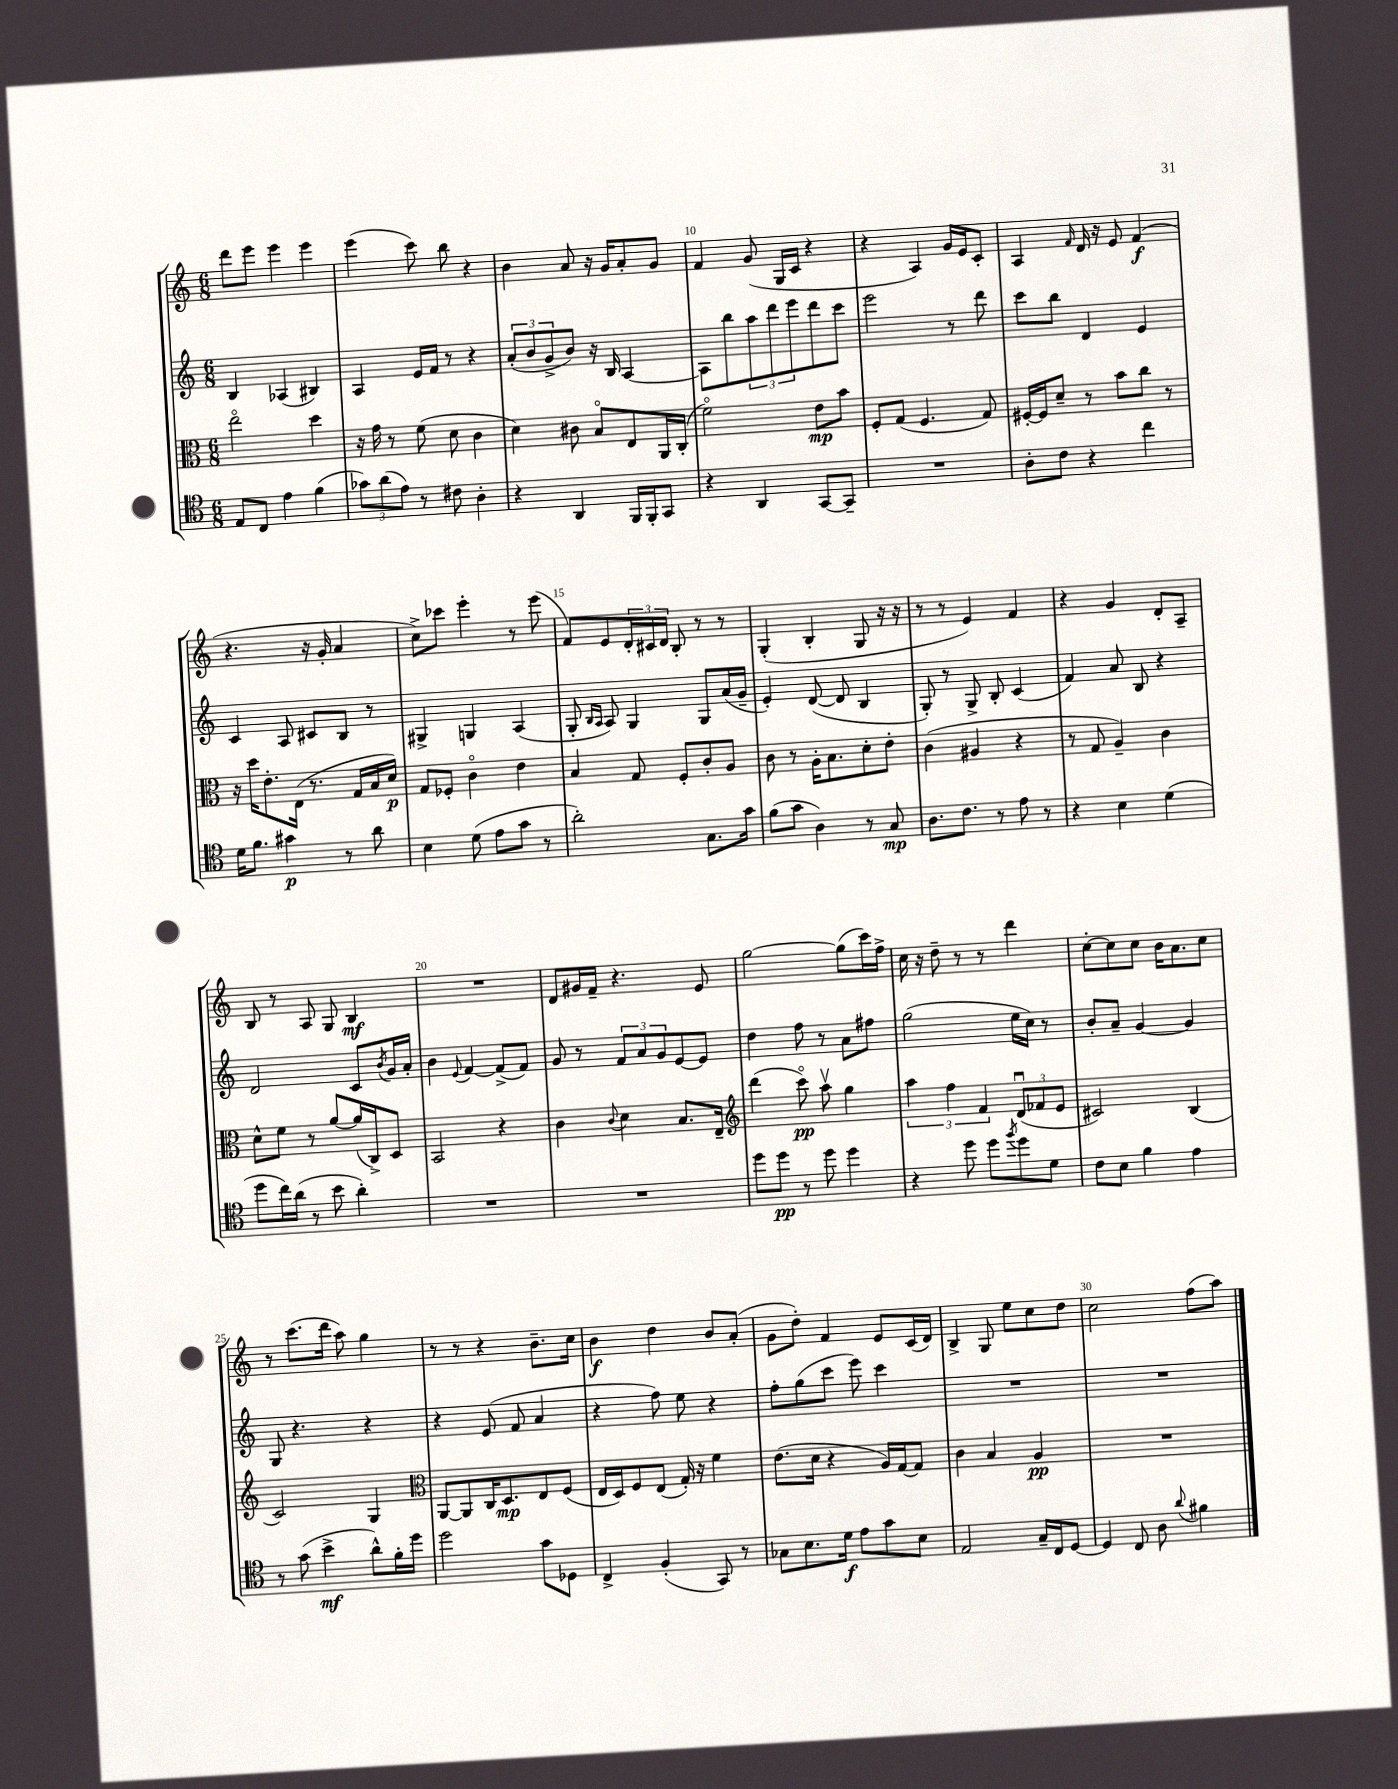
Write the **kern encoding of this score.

**kern	**kern	**kern	**kern
*staff4	*staff3	*staff2	*staff1
*clefC4	*clefC3	*clefG2	*clefG2
*k[]	*k[]	*k[]	*k[]
*M6/8	*M6/8	*M6/8	*M6/8
8E/L	2eeo\	4B/	8ddd\L
8C/J	.	.	8eee\J
4e\	.	(4A-/	4eee\
(4f\	4dd\	4B#/)	4eee\
=	=	=	=
12g-\L)	16r	4A/	(4eee\
.	16g\	.	.
(12a\	.	.	.
.	8r	.	.
12e\J)	.	.	.
8r	(8f\	16e/LL	8ccc\)
.	.	16f/JJ	.
8c#\	8d\	8r	8bb\
4A'\	4c\	4r	4r
=	=	=	=
4r	4d\)	(12a'/L	4b\
.	.	12b/	.
.	.	12g^/	.
4AA/	8c#\	8b/J)	8a/
.	8Bo/L	16r	16r
.	.	16B/	16g/LK
16FF/LL	8E/	[4A/	8a'/
16FF'/J	.	.	.
8GG/J	16AA/L	.	8g/J
.	(16C'/JJ	.	.
=	=	=	=
4r	2fo\)	8A\]L	4f/
.	.	8bb\	.
4AA/	.	12aa\	(8g/
.	.	12ddd\	.
.	.	.	16G/LL
.	.	12eee\	.
.	.	.	16c/JJ
[8GG/L	8e\L	8ddd\	4r
8GG~/]J	8b\J	8ccc\J	.
=	=	=	=
2.r	8F'/L	2eee\	4r
.	(8G/J	.	.
.	4.F/	.	4A/)
.	.	8r	16g/LL
.	.	.	16e/J
.	8G/)	8ddd\	8c'/J
=	=	=	=
8A'\L	[16F#'/LL	8ccc\L	4A/
.	16F#/]J	.	.
8c\J	8d~/J	8bb\J	.
.	.	.	16qqf/
4r	8r	4d/	16d/
.	.	.	16r
.	8b\L	.	8e/
4cc\	8cc\J	4e/	(4f/
.	8r	.	.
=	=	=	=
16d\LK	16r	4c/	4.r
8.f\J	16dd\LK	.	.
.	8.e'\	.	.
4g#\	.	8A/	.
.	(16E\Jk	.	.
.	8.r	8c#/L	16r
.	.	.	16g'/
8r	.	8B/J	4a/
.	16G/LL	.	.
8a\	16B/	8r	.
.	16d/JJ)	.	.
=	=	=	=
4B\	8G/L	4G#^/	8cc^\L)
.	8F-'/J	.	8ccc-\J
(8d\	4co\	4G/	4eee'\
8e\L	.	.	.
8g\J	4e\	(4A/	8r
8r	.	.	(8eee\
=	=	=	=
2a'\)	4B/	8G'/	8f/L)
.	.	16qqB/LL	.
.	.	16qqA/JJ	.
.	.	8A/)	8e/
.	8G/	4G/	24d'/L
.	.	.	24c#/
.	.	.	24d/JJ
.	8F'/L	.	8B'/
8.G\L	8c'/	8G/L	8r
.	8A/J	(16a/L	8r
16g\Jk	.	16g~/JJ	.
=	=	=	=
(8f\L	8c\	4e'/)	(4G'/
8g\J	8r	.	.
4A\)	16A'\LK	([8d/	4B'/
.	8.B\	.	.
.	.	8d/]	.
8r	8d'\	4B/	8G/
8G/	8e'\J	.	16r
.	.	.	16r
=	=	=	=
8.A\L	(4c\	8G'/)	8r
.	.	8r	8r
8.c\J	.	.	.
.	4A#/	8G^/	4e/)
8r	.	8B'/	.
8e\	4r	(4c/	4f/
8r	.	.	.
=	=	=	=
4r	8r	4f/)	4r
.	8G/	.	.
4B\	4A~/)	8a/	4g/
.	.	8B/	.
(4d\	4c\	4r	8d'/L
.	.	.	8A~/J
=	=	=	=
8dd\L	8d^^\L	2d/	8B/
16cc\L)	8f\J	.	8r
(16a\JJ	.	.	.
8r	8r	.	8A/
8b\	[8a/L	.	8G/
4a'\)	(16a/]L	8c/L	4B/
.	16C^/J)	.	.
.	.	8qb/	.
.	8D/J	16g/L	.
.	.	16a'/JJ	.
=	=	=	=
2.r	2BB/	4b\	2.r
.	.	8qqe/	.
.	.	[4f/	.
.	4r	(8f^/]L	.
.	.	8f/J)	.
=	=	=	=
2.r	4c\	8g/	8d/L
.	.	8r	16g#/L
.	.	.	16f~/JJ
.	8qqc/	.	.
.	4d\	12f/L	4.r
.	.	12a/	.
.	.	12g/	.
.	8.B/L	[8e/	.
.	.	8e/]J	8e/
.	16E~/Jk	.	.
=	=	=	=
*	*clefG2	*	*
8dd\L	(4ddd\	4dd\	[2gg\
8dd\J	.	.	.
8r	8ccco\)	8ff\	.
8dd\	8aav\	8r	.
4dd\	4gg\	8a\L	(8gg\]L
.	.	8ff#\J	16ccc\L)
.	.	.	16ff^\JJ
=	=	=	=
4r	6aa\	(2gg\	16cc\
.	.	.	16r
.	.	.	8dd~\
.	6ff\	.	.
8dd\	.	.	8r
.	6f/	.	.
8dd\L	.	.	8r
8qff/	.	.	.
8dd\	(12du/L	16ee\LL	4ddd\
.	.	16cc\JJ)	.
.	12f-/	.	.
8d\J	.	8r	.
.	12e/J	.	.
=	=	=	=
8c\L	2c#/)	8b'/L	[8cc'\L
8B\J	.	8a~/J	8cc\]
4f\	.	[4g/	8cc\J
.	.	.	16b\LK
.	.	.	8.a\
4e\	(4B/	4g/]	.
.	.	.	8cc\J
=	=	=	=
8r	2c/)	8G/	8r
(8g\	.	4.r	(8.ccc\L
4b^\	.	.	.
.	.	.	16ddd\Jk
.	.	.	8aa\)
8a^^\L)	4G/	4r	4gg\
16f'\L	.	.	.
16dd\JJ	.	.	.
=	=	=	=
*	*clefC3	*	*
2dd\	[8AA/L	4r	8r
.	8AA/]	.	8r
.	16C/K	(8e/	4r
.	8.D/	.	.
.	.	8f/	.
8g\L	8E/	4a/	8.b~\L
8D-\J	(8F/J	.	.
.	.	.	16cc\Jk
=	=	=	=
4C^/	16E/LL	4r	4b\
.	16D/J)	.	.
.	8F/	.	.
(4F'/	(8E/J	8ff\)	4dd\
.	16G'/)	8ee\	.
.	16r	.	.
8GG/)	4f\	4r	8b/L
8r	.	.	(8a'/J
=	=	=	=
8G-\L	(8.e\L	8ff'\L	8g\L
8.B\	.	(8gg\	8dd'\J)
.	16d\Jk	.	.
.	4r	8ccc\J	4f/
16d\Jk	.	.	.
8e\L	.	8eee\)	.
8g\	16A/LL)	4ccc\	8e/L
.	[16G/J	.	.
8B\J	8G/]J	.	(16c/L
.	.	.	16d/JJ)
=	=	=	=
2E/	4c\	2.r	4B^/
.	4B/	.	8G/
.	.	.	8ee\L
16G~/LL	4A/	.	8cc\
16C/J	.	.	.
[8D/J	.	.	8dd\J
=	=	=	=
4D/]	2.r	2.r	2cc\
8C/	.	.	.
8A\	.	.	.
8qqa/	.	.	.
4f#\	.	.	(8ff\L
.	.	.	8aa\J)
==	==	==	==
*-	*-	*-	*-
